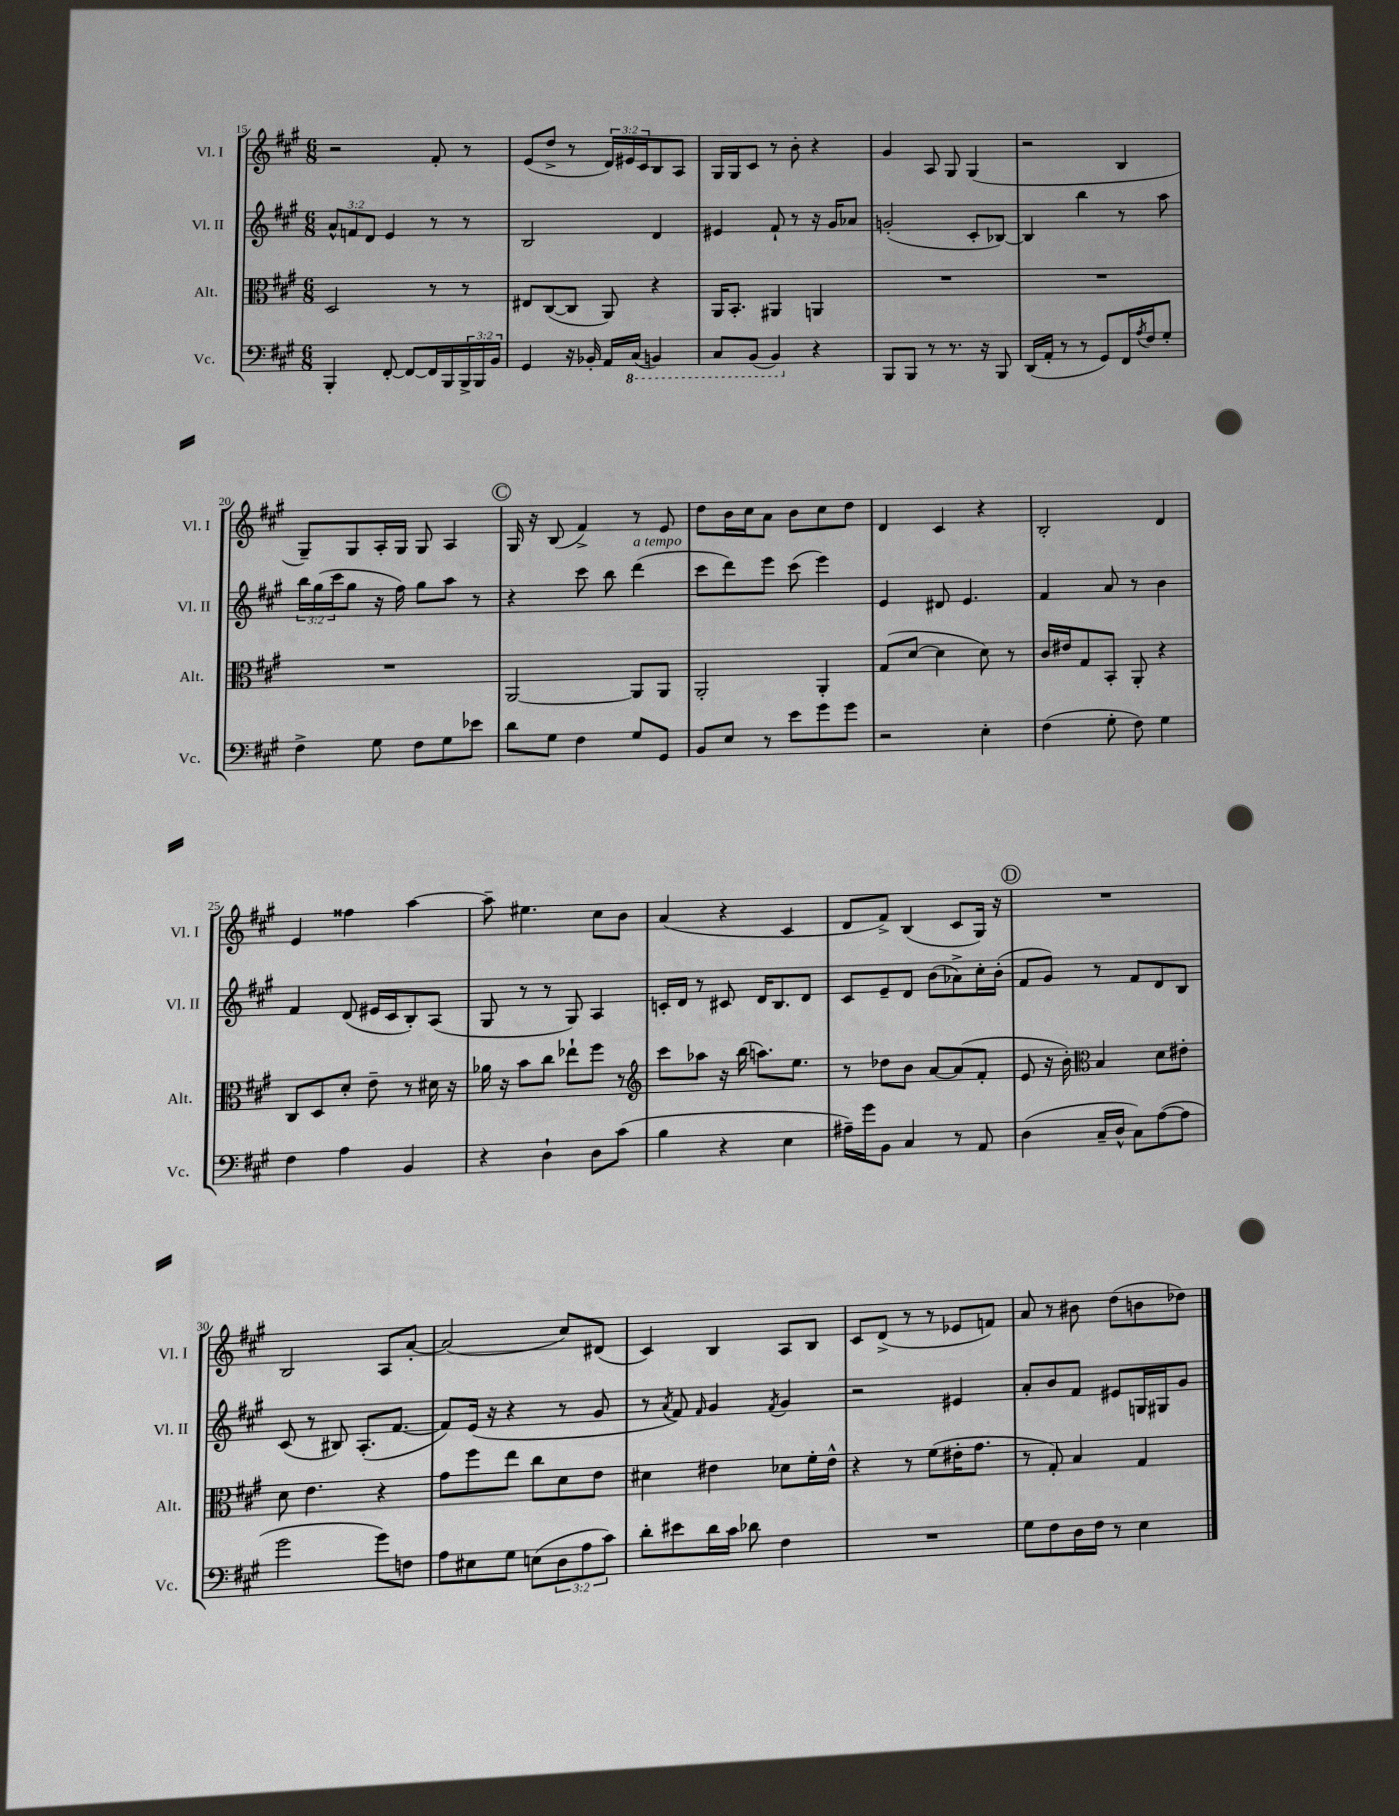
<<
\new StaffGroup <<
\new Staff = "s0" \with { instrumentName = "Vl. I" shortInstrumentName = "Vl. I" } {
    \clef treble \key a \major \numericTimeSignature \time 6/8 \override Staff.TupletNumber.text = #tuplet-number::calc-fraction-text
    r2 fis'8-. r8 |
    e'8( d''8-> r8 \tuplet 3/2 { d'16) eis'16 cis'16 } b8 a8 |
    gis16 gis16 cis'8 r8 b'8-. r4 |
    gis'4 a8 gis8 gis4( |
    r2 b4 |
    gis8--) gis8 a16-. gis16 gis8 a4 |
    \mark \markup { \circle "C" } gis16 r16 b8( fis'4->) r8 e'8 |
    d''8 b'16 cis''16 a'8 b'8 cis''8 d''8 |
    d'4 cis'4 r4 |
    b2-. d'4 |
    e'4 fisis''4 a''4~ |
    a''8-- eis''4. cis''8 b'8 |
    a'4( r4 cis'4 |
    d'8 fis'8->) b4( cis'8 gis16) r16 |
    \mark \markup { \circle "D" } R2. |
    b2 a8 a'8~-. |
    a'2( cis''8) dis'8( |
    cis'4) b4 a8 b8 |
    cis'8 d'8->( r8 r8 ees'8 f'8) |
    a'8 r8 bis'8 d''8( b'8 des''8) \bar "|." |
}
\new Staff = "s1" \with { instrumentName = "Vl. II" shortInstrumentName = "Vl. II" } {
    \clef treble \key a \major \numericTimeSignature \time 6/8 \override Staff.TupletNumber.text = #tuplet-number::calc-fraction-text
    \tuplet 3/2 { a'8-^ f'8 d'8 } e'4 r8 r8 |
    b2 d'4 |
    eis'4 fis'8-! r8 r16 gis'16 aes'8 |
    g'2-.( cis'8-. bes8~) |
    bes4 b''4 r8 a''8 |
    \tuplet 3/2 { b''16 gis''16( cis'''16 } gis''8 r16 fis''16) gis''8 a''8 r8 |
    \mark \markup { \circle "C" } r4 cis'''8 b''8 d'''4^\markup { \italic "a tempo" }( |
    cis'''8 d'''8) e'''8 cis'''8( e'''4) |
    e'4 dis'8 e'4. |
    fis'4 a'8 r8 b'4 |
    fis'4 d'8( eis'16 cis'16 b8-.) a8( |
    gis8 r8 r8 gis8) a4 |
    c'16-. d'16 r8 cis'8 d'16 b8. d'8 |
    cis'8 e'8-- d'8 b'8( aes'8->) cis''16-. b'16-.( |
    \mark \markup { \circle "D" } fis'8 gis'8) r8 fis'8 d'8 b8 |
    cis'8( r8 bis8) a8.-.( fis'8.~ |
    fis'8) e'16( r16 r4 r8 gis'8 |
    r8 \acciaccatura { a'8 } fis'8) \grace { fis'16 } gis'4 \acciaccatura { fis'8 } gis'4 |
    r2 eis'4 |
    a'8-. b'8 fis'8 eis'8 g16 gis16 gis'8 \bar "|." |
}
\new Staff = "s2" \with { instrumentName = "Alt." shortInstrumentName = "Alt." } {
    \clef alto \key a \major \numericTimeSignature \time 6/8
    d2 r8 r8 |
    eis8 cis8~( cis8 a,8) r4 |
    a,16 b,8.-. ais,4 a,4 |
    R2. |
    R2. |
    R2. |
    \mark \markup { \circle "C" } a,2~ a,8 a,8 |
    a,2-. a,4-. |
    gis8( d'8~ d'4 d'8) r8 |
    cis'16 eis'16 gis8 b,8-. a,8-. r4 |
    cis8 d8 d'8-. e'8-- r8 dis'16 r16 |
    aes'16 r16 b'8 cis''8 ees''8-! fis''8 r8 |
    \clef treble cis'''8 aes''8 r16 b''16( a''8.) e''8. |
    r8 des''8 b'8 a'8~ a'8( fis'8-. |
    \mark \markup { \circle "D" } e'8 r16 b'16-.) \clef alto b4 d'8 eis'8-. |
    d'8 e'4. r4 |
    gis'8 fis''8 e''8 cis''8 d'8 e'8 |
    dis'4 eis'4 des'8 fis'16-. eis'16-^ |
    r4 r8 fis'8( eis'16-. gis'8. |
    r8 gis8-.) b4 gis4 \bar "|." |
}
\new Staff = "s3" \with { instrumentName = "Vc." shortInstrumentName = "Vc." } {
    \clef bass \key a \major \numericTimeSignature \time 6/8 \override Staff.TupletNumber.text = #tuplet-number::calc-fraction-text
    b,,4-. fis,8~-. fis,8~ fis,16 b,,16 \tuplet 3/2 { b,,16-> b,,16 b,16 } |
    gis,4 r16 bes,16-. a,16 \ottava #-1 cis,16( b,,!4) |
    cis,8 b,,8( b,,4) \ottava #0 r4 |
    b,,8 b,,8 r8 r8. r16 b,,8 |
    d,16( a,16-. r8 r8 gis,8) fis,16 \acciaccatura { a8 } fis16 gis8-. |
    fis4-> gis8 fis8 gis8 ees'8 |
    \mark \markup { \circle "C" } d'8 gis8 fis4 gis8 gis,8 |
    b,8 e8 r8 e'8 gis'8 gis'8 |
    r2 e4-. |
    fis4( gis8-. fis8) gis4 |
    fis4 a4 b,4 |
    r4 d4-! d8 cis'8( |
    b4 r4 e4 |
    ais16--) gis'16 b,8 cis4 r8 a,8 |
    \mark \markup { \circle "D" } d4( cis16-- d16-^ cis8) a8~( a8 |
    gis'2 gis'8) f8 |
    a8 eis8 gis8 e8( \tuplet 3/2 { d8 a8 cis'8) } |
    d'8-. eis'8 d'16 cis'16 des'8 fis4 |
    R2. |
    gis8 fis8 d16 fis16 r8 e4 \bar "|." |
}
>>
>>
\layout { \context { \Score currentBarNumber = #15 } }
